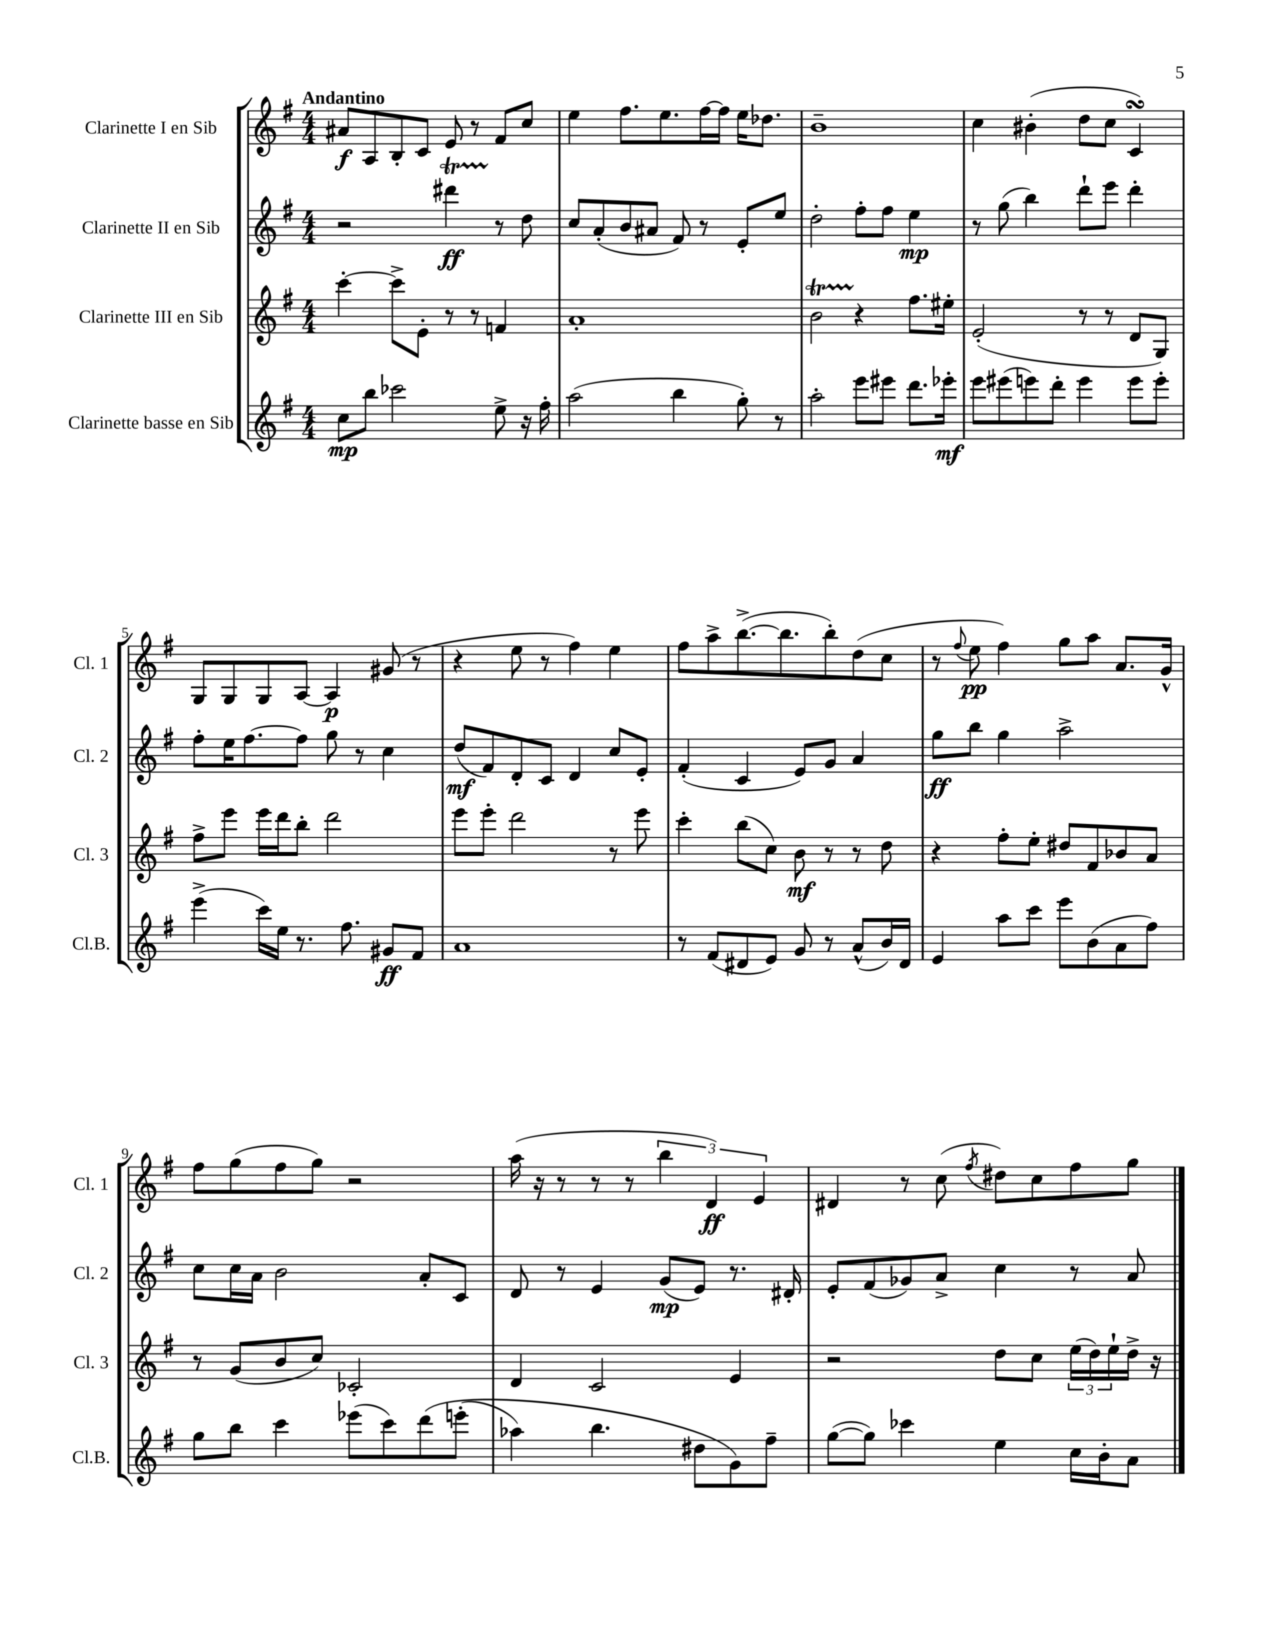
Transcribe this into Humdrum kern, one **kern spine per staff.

**kern	**dynam	**kern	**dynam	**kern	**dynam	**kern	**dynam
*part4	*part4	*part3	*part3	*part2	*part2	*part1	*part1
*staff4	*staff4	*staff3	*staff3	*staff2	*staff2	*staff1	*staff1
*I"Clarinette basse en Sib	*	*I"Clarinette III en Sib	*	*I"Clarinette II en Sib	*	*I"Clarinette I en Sib	*
*I'Cl.B.	*	*I'Cl. 3	*	*I'Cl. 2	*	*I'Cl. 1	*
*clefG2	*	*clefG2	*	*clefG2	*	*clefG2	*
*k[f#]	*	*k[f#]	*	*k[f#]	*	*k[f#]	*
*M4/4	*	*M4/4	*	*M4/4	*	*M4/4	*
=1	=1	=1	=1	=1	=1	=1	=1
!	!	!	!	!	!	!LO:TX:a:B:t=Andantino	!
8cc\L	mp	[4ccc'\	.	2r	.	8a#X/L	f
8bb\J	.	.	.	.	.	8A/	.
2ccc-X\	.	8ccc^\L]	.	.	.	8B'/	.
.	.	8e'\J	.	.	.	8c/J	.
.	.	8r	.	4ddd#Xt\	ff	8e/	.
.	.	8r	.	.	.	8r	.
8ee^\	.	4fn/	.	8r	.	8f#/L	.
16r	.	.	.	8dd\	.	8cc/J	.
16ff#'\	.	.	.	.	.	.	.
=2	=2	=2	=2	=2	=2	=2	=2
(2aa\	.	1a'	.	8cc/L	.	4ee\	.
.	.	.	.	(8a'/	.	.	.
.	.	.	.	8b/	.	8.ff#\L	.
.	.	.	.	8a#X/J	.	.	.
.	.	.	.	.	.	8.ee\	.
4bb\	.	.	.	8f#/)	.	.	.
.	.	.	.	8r	.	[16ff#\L	.
.	.	.	.	.	.	16ff#\JJ]	.
8gg'\)	.	.	.	8e'/L	.	16ee\KL	.
.	.	.	.	.	.	8.dd-X\J	.
8r	.	.	.	8ee/J	.	.	.
=3	=3	=3	=3	=3	=3	=3	=3
2aa'\	.	2bt\	.	2dd'\	.	1b~	.
8eee\L	.	4r	.	8ff#'\L	.	.	.
8eee#X\J	.	.	.	8ff#\J	.	.	.
8.ddd\L	.	8.ff#\L	.	4ee\	mp	.	.
16eee-X'\Jk	mf	16ee#X'\Jk	.	.	.	.	.
=4	=4	=4	=4	=4	=4	=4	=4
8eee\L	.	(2e'/	.	8r	.	4cc\	.
(8eee#X\	.	.	.	(8gg\	.	.	.
8eeen\)	.	.	.	4bb\)	.	(4b#X'\	.
8ddd'\J	.	.	.	.	.	.	.
4eee\	.	8r	.	8ddd`\L	.	8dd\L	.
.	.	8r	.	8eee\J	.	8cc\J	.
8eee\L	.	8d/L	.	4ddd'\	.	4csSSs/)	.
8eee'\J	.	8G/J)	.	.	.	.	.
!!LO:LB:g=z
=5	=5	=5	=5	=5	=5	=5	=5
(4eee^\	.	8ff#^\L	.	8ff#'\L	.	8G/L	.
.	.	8eee\J	.	16ee\K	.	8G/	.
.	.	.	.	[8.ff#\	.	.	.
16ccc\LL)	.	16eee\LL	.	.	.	8G/	.
16ee\JJ	.	16ddd\J	.	.	.	.	.
8.r	.	8bb'\J	.	8ff#\J]	.	[8A/J	.
.	.	2ddd\	.	8gg\	.	4A/]	p
8.ff#\	.	.	.	.	.	.	.
.	.	.	.	8r	.	.	.
8g#X/L	ff	.	.	4cc\	.	(8g#X/	.
8f#/J	.	.	.	.	.	8r	.
=6	=6	=6	=6	=6	=6	=6	=6
1a	.	8eee\L	.	(8dd/L	mf	4r	.
.	.	8eee'\J	.	8f#/)	.	.	.
.	.	2ddd\	.	8d'/	.	8ee\	.
.	.	.	.	8c/J	.	8r	.
.	.	.	.	4d/	.	4ff#\)	.
.	.	8r	.	8cc/L	.	4ee\	.
.	.	8eee\	.	8e'/J	.	.	.
=7	=7	=7	=7	=7	=7	=7	=7
8r	.	4ccc'\	.	(4f#'/	.	8ff#\L	.
(8f#/L	.	.	.	.	.	8aa^\	.
8d#X/	.	(8bb\L	.	4c/	.	([8.bb^\	.
8e/J)	.	8cc\J)	.	.	.	.	.
.	.	.	.	.	.	8.bb\]	.
8g/	.	8b\	mf	8e/L)	.	.	.
8r	.	8r	.	8g/J	.	8bb'\)	.
(8a^^/L	.	8r	.	4a/	.	(8dd\	.
16b/L)	.	8dd\	.	.	.	8cc\J	.
16d#/JJ	.	.	.	.	.	.	.
=8	=8	=8	=8	=8	=8	=8	=8
4e/	.	4r	.	8gg\L	ff	8r	.
.	.	.	.	.	.	8qqff#/	.
.	.	.	.	8bb\J	.	8ee\	pp
8aa\L	.	8ff#'\L	.	4gg\	.	4ff#\)	.
8ccc\J	.	8ee'\J	.	.	.	.	.
8eee\L	.	8dd#X/L	.	2aa^\	.	8gg\L	.
(8b\	.	8f#/	.	.	.	8aa\J	.
8a\	.	8b-X/	.	.	.	8.a/L	.
8ff#\J)	.	8a/J	.	.	.	.	.
.	.	.	.	.	.	16g^^/Jk	.
!!LO:LB:g=z
=9	=9	=9	=9	=9	=9	=9	=9
8gg\L	.	8r	.	8cc\L	.	8ff#\L	.
8bb\J	.	(8g/L	.	16cc\L	.	(8gg\	.
.	.	.	.	16a\JJ	.	.	.
4ccc\	.	8b/	.	2b\	.	8ff#\	.
.	.	8cc/J)	.	.	.	8gg\J)	.
(8eee-X\L	.	2c-X'/	.	.	.	2r	.
8ccc\)	.	.	.	.	.	.	.
(8ddd\	.	.	.	8a'/L	.	.	.
(8eeen'\J	.	.	.	8c/J	.	.	.
=10	=10	=10	=10	=10	=10	=10	=10
4aa-X\)	.	4d/	.	8d/	.	(16aa\	.
.	.	.	.	.	.	16r	.
.	.	.	.	8r	.	8r	.
4.bb\	.	2c/	.	4e/	.	8r	.
.	.	.	.	.	.	8r	.
.	.	.	.	(8g/L	mp	6bb\	.
8dd#X\L	.	.	.	8e/J)	.	.	.
.	.	.	.	.	.	6d/)	ff
8g\)	.	4e/	.	8.r	.	.	.
.	.	.	.	.	.	6e/	.
8ff#~\J	.	.	.	.	.	.	.
.	.	.	.	16d#X'/	.	.	.
=11	=11	=11	=11	=11	=11	=11	=11
([8gg\L	.	2r	.	8e'/L	.	4d#X/	.
8gg\J])	.	.	.	(8f#/	.	.	.
4ccc-X\	.	.	.	8g-X/)	.	8r	.
.	.	.	.	8a^/J	.	(8cc\	.
.	.	.	.	.	.	8qff#/	.
4ee\	.	8dd\L	.	4cc\	.	8dd#X\L)	.
.	.	8cc\J	.	.	.	8cc\	.
16cc\LL	.	(24ee\LL	.	8r	.	8ff#\	.
.	.	24dd\)	.	.	.	.	.
16b'\J	.	.	.	.	.	.	.
.	.	24ee`\	.	.	.	.	.
8a\J	.	16dd^\JJ	.	8a/	.	8gg\J	.
.	.	16r	.	.	.	.	.
==	==	==	==	==	==	==	==
*-	*-	*-	*-	*-	*-	*-	*-
